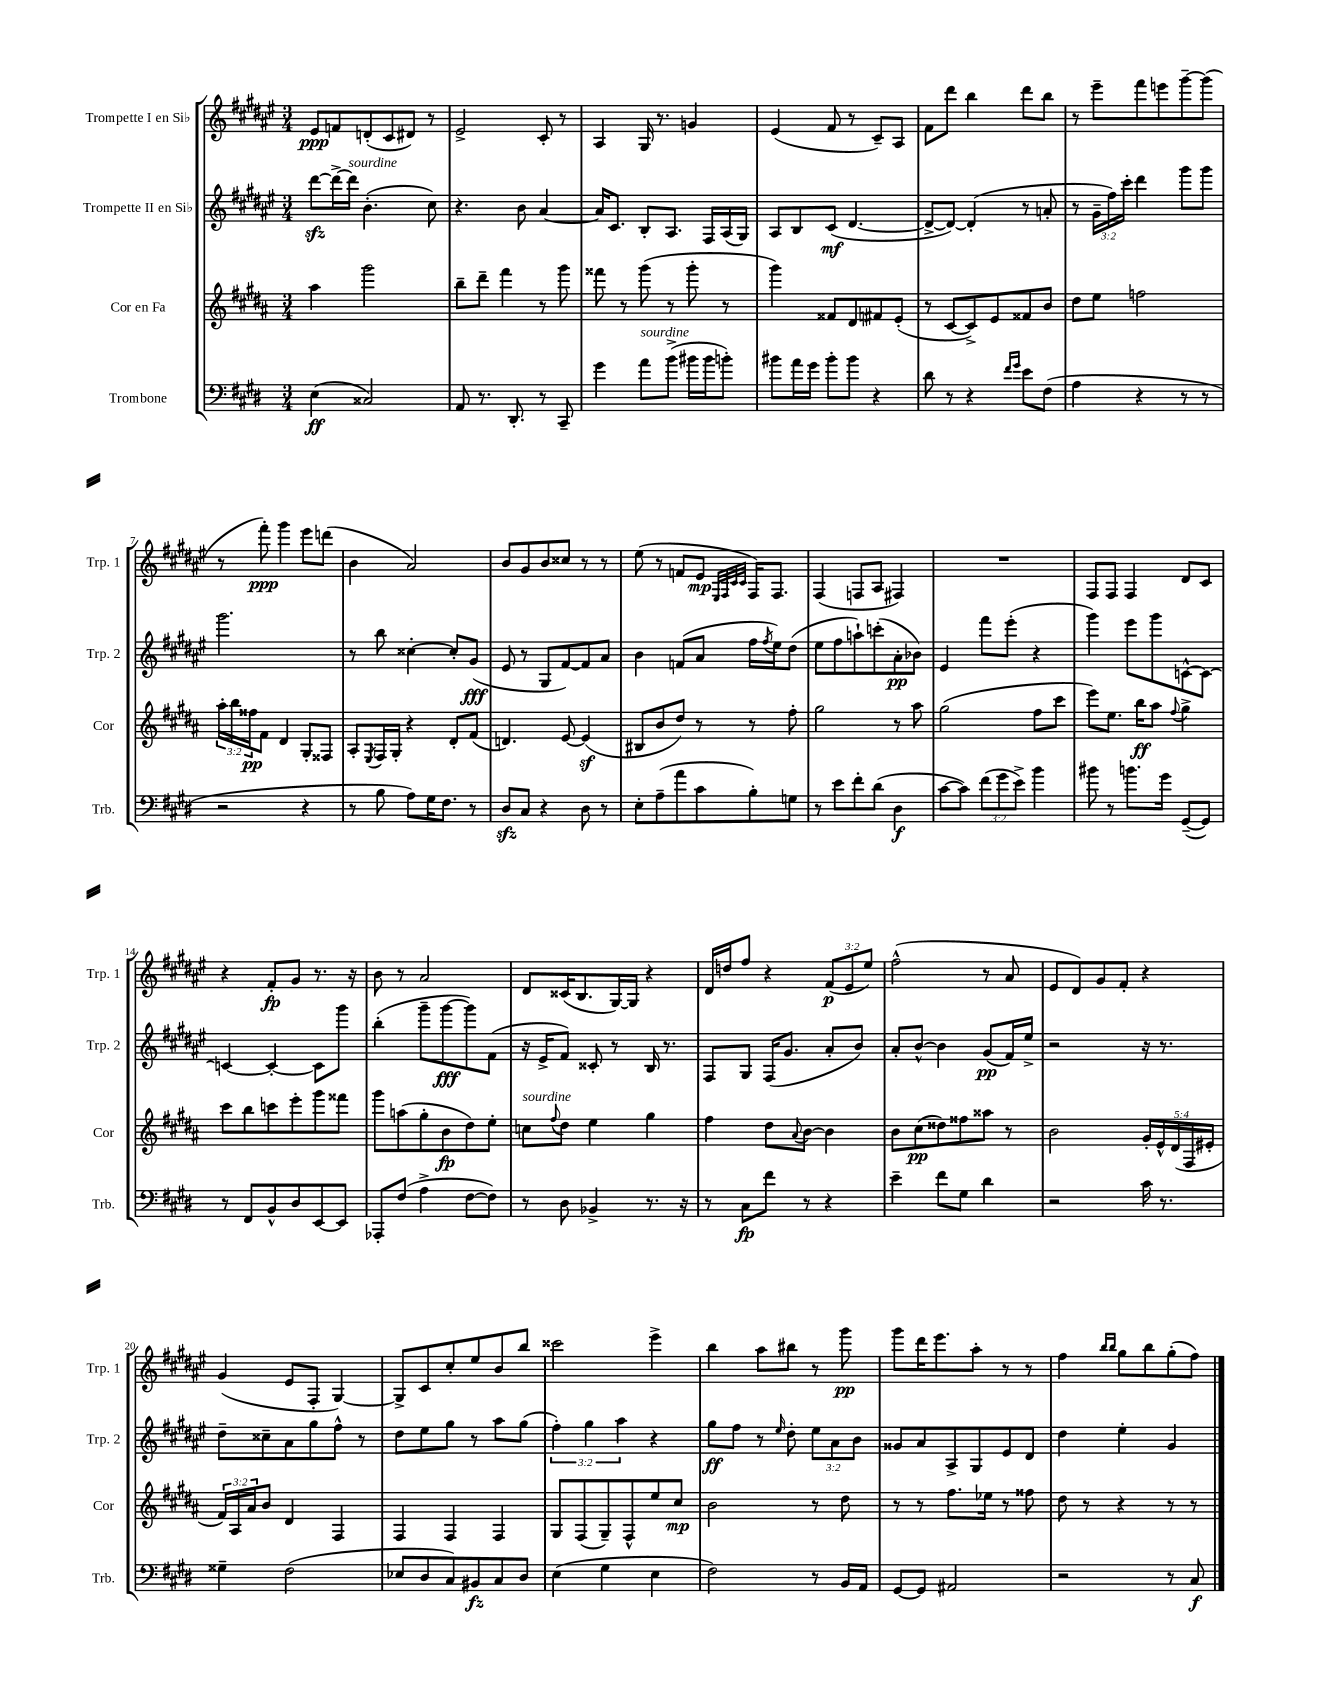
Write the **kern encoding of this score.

**kern	**kern	**kern	**kern
*staff4	*staff3	*staff2	*staff1
*clefF4	*clefG2	*clefG2	*clefG2
*k[f#c#g#d#]	*k[f#c#g#d#a#]	*k[f#c#g#d#a#e#]	*k[f#c#g#d#a#e#]
*M3/4	*M3/4	*M3/4	*M3/4
(4E	4aa#	[8ddd#	8e#
.	.	16ddd#^_	8f
.	.	16ddd#]	.
2C##)	2ggg#	(4.b'	(8d'
.	.	.	8c#
.	.	.	8d#)
.	.	8cc#)	8r
=	=	=	=
8AA	8bb~	4.r	2e#^
8.r	8ddd#~	.	.
.	4fff#	.	.
8.DD#'	.	.	.
.	.	8b	.
8r	8r	[4a#	8c#'
8CC#~	8ggg#	.	8r
=	=	=	=
4g#	8fff##	16a#]	4A#
.	.	8.c#	.
.	8r	.	.
8a	(8ggg#	8B'	16G#
.	.	.	8.r
(8b^	8r	8.A#	.
16b#	8ggg#'	.	4g
16b#	.	16F#	.
8b')	8r	(16A#	.
.	.	16G#)	.
=	=	=	=
8b#	4ggg#)	8A#	(4e#
16a	.	8B	.
16g#	.	.	.
8b#'	8f##	(8c#	8f#
8b#	8d#	[4.d#	8r
4r	8f#	.	8c#~)
.	(8e'	.	8A#
=	=	=	=
8d#	8r	8d#^_	8f#
8r	[8c#	8d#_)	8ddd#
4r	8c#^])	(4d#']	4bb
.	8e	.	.
16qqf#	.	.	.
16qqg#	.	.	.
8e	8f##	8r	8ddd#
(8F#	8b	8a'	8bb
=	=	=	=
4A	8dd#	8r	8r
.	8ee	24g#~	8eee#~
.	.	24ff#)	.
.	.	24ccc#'	.
4r	2ff	4ddd#	8fff#
.	.	.	8eee
8r	.	8ggg#	[8ggg#~
8r	.	8ggg#	(8ggg#]
=	=	=	=
2r	24aa#'	2.ggg#	8r
.	24bb	.	.
.	24ff##	.	.
.	8f#	.	8fff#')
.	4d#	.	4ggg#
4r	8G#'	.	8eee#
.	8F##	.	(8ddd
=	=	=	=
8r	8A#'	8r	4b
.	8qE	.	.
8B	16F#	8bb	.
.	16G#'	.	.
8A)	4r	[4cc##'	2a#)
16G#	.	.	.
8.F#	.	.	.
.	8d#'	8cc##']	.
8r	(8f#	(8g#	.
=	=	=	=
8D#	4.d)	8e#	8b
8C#	.	8r	8g#
4r	.	8G#	8b
.	[8e	[8f#)	8cc##
8D#	(4e]	8f#]	8r
8r	.	8a#	8r
=	=	=	=
8E'	8B#	4b	(8ee#
(8A~	8b	.	8r
8a	8dd#)	(8f	8f
8c#	8r	8a#	8e#
.	.	.	32qqE#
.	.	.	32qqF#
.	.	.	32qqc#
.	.	.	32qqc#
8B')	8r	16ff#	16F#)
.	.	8qff#	.
.	.	16ee#)	8.F#
8G	8ff#'	(8dd#	.
=	=	=	=
8r	2gg#	8ee#	(4F#
8e	.	8ff#	.
8f#'	.	8aa`)	8F
(8d#	.	(8ccc'	8A#
4D#	8r	8a#'	4F#)
.	8aa#	8b-)	.
=	=	=	=
[8c#	(2gg#	4e#	2.r
8c#])	.	.	.
(12f#	.	8fff#	.
12g#	.	.	.
.	.	(8eee#'	.
12e^)	.	.	.
4b	8ff#	4r	.
.	8ccc#	.	.
=	=	=	=
8b#	8eee)	4ggg#)	8F#
8r	8.ee	.	8F#
8.b	.	8eee#	4F#
.	16bb	.	.
.	8aa#	8ggg#	.
16g#	.	.	.
.	8qqff#	.	.
([8GG#~	4gg#^	[8c^^	8d#
8GG#])	.	8c_	8c#
=	=	=	=
8r	8ccc#	4c_	4r
8FF#	8bb	.	.
8BB^^	8ccc	4c'_	8f#'
8D#	8eee'	.	8g#
[8EE	8ggg#	8c]	8.r
8EE]	8fff##	8ggg#	.
.	.	.	16r
=	=	=	=
8AAA-'	8ggg#	(4bb'	8b
(8F#	(8aa	.	8r
4A^	8gg#'	8ggg#~	2a#
.	8b	[8ggg#	.
[8F#	8dd#)	8ggg#])	.
8F#])	8ee'	(8f#	.
=	=	=	=
8r	8cc	16r	8d#
.	.	16e#^	.
.	8qqff#	.	.
8D#	8dd#	8f#)	(16c##
.	.	.	8.B
4BB-^	4ee	8c##'	.
.	.	8r	[16G#)
.	.	.	16G#]
8.r	4gg#	16B	4r
.	.	8.r	.
16r	.	.	.
=	=	=	=
8r	4ff#	8F#	16d#
.	.	.	16dd
8C#	.	8G#	8ff#
8f#	8dd#	(16F#	4r
.	.	8.g#	.
.	8qqa#	.	.
8r	[8b	.	.
4r	4b]	8a#'	(12f#
.	.	.	12e#
.	.	8b)	.
.	.	.	12ee#)
=	=	=	=
4e~	8b	8a#'	(2ff#^^
.	(8cc#	[8b^^	.
8f#	8dd##)	4b]	.
8G#	8ff##	.	.
4d#	8aa##	(8g#	8r
.	8r	16f#)	8a#
.	.	16ee#^	.
=	=	=	=
2r	2b	2r	8e#
.	.	.	8d#)
.	.	.	8g#
.	.	.	8f#'
16c#	20g#'	16r	4r
.	20e^^	.	.
8.r	.	8.r	.
.	(20d#	.	.
.	20F#	.	.
.	20e#'	.	.
=	=	=	=
4G##~	24f#)	8dd#~	(4g#
.	24A#	.	.
.	24a#	.	.
.	8b	8cc##~	.
(2F#	4d#	8a#	8e#
.	.	8gg#	8F#'
.	4F#	8ff#^^	[4G#)
.	.	8r	.
=	=	=	=
8E-	4F#	8dd#	8G#^]
8D#	.	8ee#	8c#
8C#)	4F#	8gg#	8cc#'
8BB#	.	8r	8ee#
8C#	4F#	8aa#	8b
8D#	.	(8gg#	8bb
=	=	=	=
(4E	8G#	6ff#')	2ccc##
.	(8F#	.	.
.	.	6gg#	.
4G#	8G#~)	.	.
.	.	6aa#	.
.	8F#^^	.	.
4E	8ee	4r	4eee#^
.	8cc#	.	.
=	=	=	=
2F#)	2b	8gg#	4bb
.	.	8ff#	.
.	.	8r	8aa#
.	.	16qqee#	.
.	.	8dd#'	8bb#
8r	8r	12ee#	8r
.	.	12a#	.
16BB	8dd#	.	8ggg#
.	.	12b	.
16AA	.	.	.
=	=	=	=
[8GG#	8r	8g##	8ggg#
8GG#]	8r	8a#	16ddd#
.	.	.	8.eee#
2AA#	8.ff#	8A#^	.
.	.	8G#	8aa#'
.	16ee-	.	.
.	8r	8e#	8r
.	8ff##	8d#	8r
=	=	=	=
2r	8dd#	4dd#	4ff#
.	8r	.	.
.	.	.	16qqbb
.	.	.	16qqbb
.	4r	4ee#'	8gg#
.	.	.	8bb
8r	8r	4g#	(8gg#'
8C#	8r	.	8ff#)
==	==	==	==
*-	*-	*-	*-
